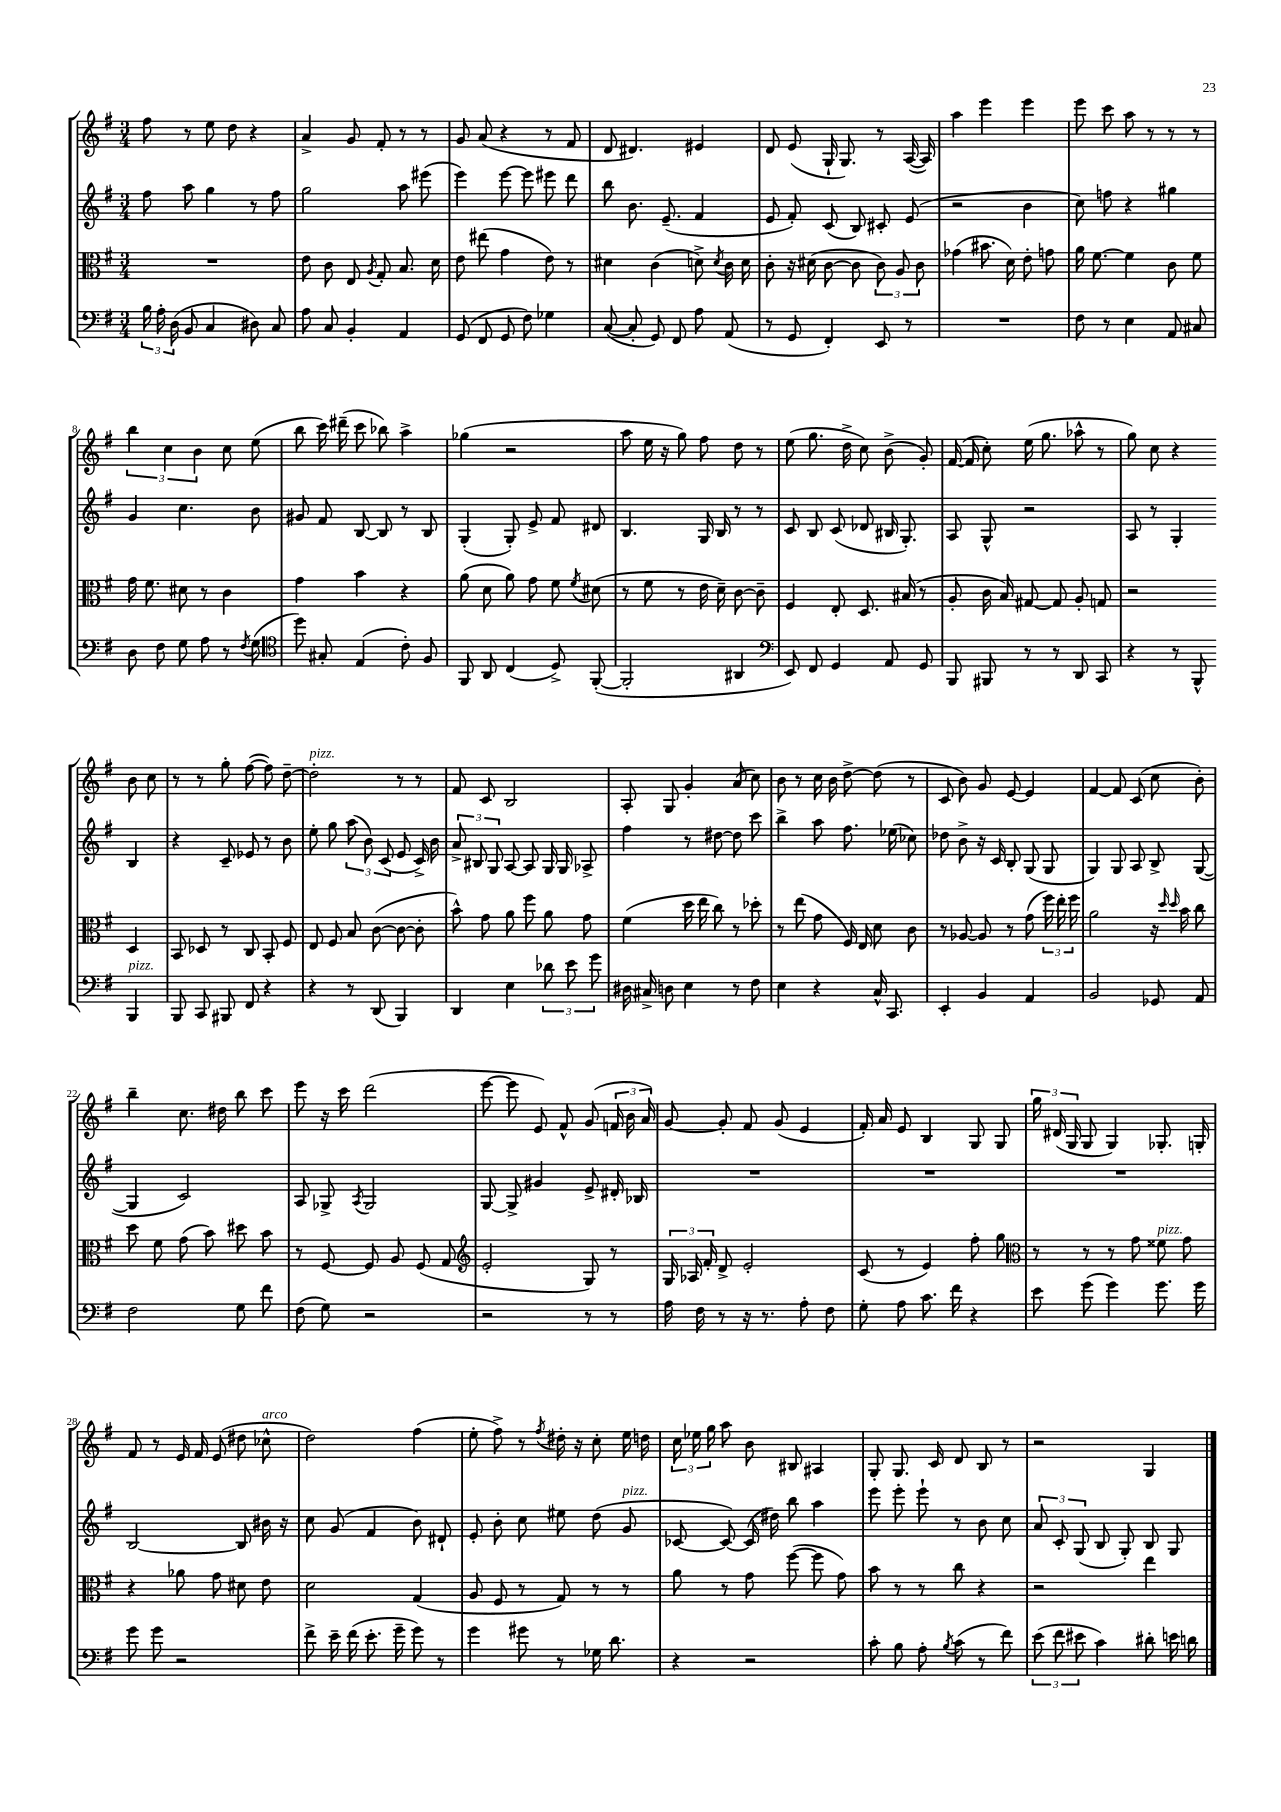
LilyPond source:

<<
\new StaffGroup <<
\new Staff = "s0" {
    \clef treble \key g \major \numericTimeSignature \time 3/4
    \autoBeamOff fis''8 r8 e''8 d''8 r4 |
    a'4-> g'8 fis'8-. r8 r8 |
    g'8 a'8( r4 r8 fis'8 |
    d'8 dis'4.) eis'4 |
    d'8 e'8( g16-! g8.) r8 a16~( a16) |
    a''4 e'''4 e'''4 |
    e'''8 c'''8 a''8 r8 r8 r8 |
    \tuplet 3/2 { b''4 c''4 b'4 } c''8 e''8( |
    b''8 c'''16) dis'''16--( c'''8 bes''8) a''4-> |
    ges''4( r2 |
    a''8 e''16 r16 g''8) fis''8 d''8 r8 |
    e''8( g''8. d''16-> c''8) b'8->( g'8-.) |
    fis'16~( fis'16 c''8-.) e''16( g''8. aes''8-^ r8 |
    g''8) c''8 r4 b'8 c''8 |
    r8 r8 g''8-. fis''8~( fis''8) d''8~-- |
    d''2-.^\markup { \italic "pizz." } r8 r8 |
    fis'8 c'8 b2 |
    a8-. g8 g'4-. a'8( c''8) |
    b'8 r8 c''16 b'16 d''8~-> d''8( r8 |
    c'8 b'8) g'8 e'8~ e'4 |
    fis'4~ fis'8 c'8( c''8 b'8-.) |
    b''4-- c''8. dis''16 b''8 c'''8 |
    e'''8 r16 c'''16 d'''2( |
    e'''8~ e'''8 e'8) fis'8-^ g'8( \tuplet 3/2 { f'16 b'16 a'16) } |
    g'8~ g'8-. fis'8 g'8( e'4 |
    fis'16-.) a'16 e'8 b4 g8 g8 |
    \tuplet 3/2 { g''16 dis'16( g16 } g8 g4) ges8.-. g16-. |
    fis'8 r8 e'16 fis'16 e'8( dis''8 ces''8-^^\markup { \italic "arco" } |
    d''2) fis''4( |
    e''8-. fis''8->) r8 \acciaccatura { fis''8 } dis''16-. r16 c''8-. e''16 d''16 |
    \tuplet 3/2 { c''16 ees''16 g''16 } a''8 b'8 bis8 ais4 |
    g8-. g8. c'16 d'8 b8 r8 |
    r2 g4 \bar "|." |
}
\new Staff = "s1" {
    \clef treble \key g \major \numericTimeSignature \time 3/4
    \autoBeamOff fis''8 a''8 g''4 r8 fis''8 |
    g''2 a''8 eis'''8( |
    e'''4) e'''8~ e'''8 eis'''8 d'''8 |
    b''8 b'8. e'8.--( fis'4 |
    e'8 fis'8-.) c'8( b8) cis'8-. e'8( |
    r2 b'4 |
    c''8) f''8 r4 gis''4 |
    g'4 c''4. b'8 |
    gis'8 fis'8 b8~ b8 r8 b8 |
    g4-.( g8-.) e'8-> fis'8 dis'8 |
    b4. g16 b16 r8 r8 |
    c'8 b8 c'8( des'8 bis16 g8.-.) |
    a8 g8-^ r2 |
    a8 r8 g4-. b4 |
    r4 c'8-- ees'8 r8 b'8 |
    e''8-. g''8 \tuplet 3/2 { a''8( b'8) c'8( } e'8 c'16->) b'16 |
    \tuplet 3/2 { a'8-> bis8 g8 } a8~ a8 g16 g16 aes8-> |
    fis''4 r8 dis''8~ dis''8 c'''8 |
    b''4-> a''8 fis''8. ees''16( ces''8) |
    des''8 b'8-> r16 c'16 b8-. g8( g8 |
    g4) g8 a8 b8-> g8~( |
    g4 c'2) |
    a8 ges8-> \acciaccatura { a8 } ges2 |
    g8~ g8-> gis'4 e'8-> dis'16-. bes16 |
    R2. |
    R2. |
    R2. |
    b2~ b8 bis'16 r16 |
    c''8 g'8( fis'4 b'8) dis'8-! |
    e'8-. b'8-. c''8 eis''8 d''8( g'8^\markup { \italic "pizz." } |
    ces'8~ ces'8~) ces'16( dis''16) b''8 a''4 |
    e'''8 e'''8-. e'''8-! r8 b'8 c''8 |
    \tuplet 3/2 { a'8 c'8-. g8( } b8 g8-.) b8 g8 \bar "|." |
}
\new Staff = "s2" {
    \clef alto \key g \major \numericTimeSignature \time 3/4
    \autoBeamOff R2. |
    e'8 c'8 e8 \acciaccatura { a8 } g8-. b8. d'16 |
    e'8 eis''8( g'4 e'8) r8 |
    dis'4 c'4( d'8->) \acciaccatura { d'8 } c'16 d'16 |
    c'8-. r16 dis'16( c'8~ c'8 \tuplet 3/2 { c'8) a8 c'8 } |
    ges'4( bis'8. d'16) e'8-. g'8 |
    a'16 fis'8.~ fis'4 c'8 fis'8 |
    g'16 fis'8. dis'8 r8 c'4 |
    g'4 b'4 r4 |
    a'8( d'8 a'8) g'8 fis'8 \acciaccatura { fis'8 } dis'8( |
    r8 fis'8 r8 e'16 d'16--) c'8~ c'8-- |
    fis4 e8-. d8. bis16( r8 |
    a8-. c'16 b16) gis8~ gis8 a8-. g8 |
    r2 d4 |
    b,8 des8 r8 c8 b,8-. fis8 |
    e8 fis8 b8 c'8~( c'8~ c'8-. |
    b'8-^) g'8 a'8 fis''8 a'8 g'8 |
    fis'4( d''16 e''16 c''8) r8 des''8-. |
    r8 e''8( g'8 fis16) e16 d'8 c'8 |
    r8 aes8~ aes8 r8 g'8( \tuplet 3/2 { fis''16) e''16-. fis''16 } |
    a'2 r16 \grace { d''16 d''16 } b'16 c''8 |
    d''8 fis'8 g'8( b'8) dis''8 b'8 |
    r8 fis8~ fis8 a8 fis8( g8 |
    \clef treble e'2-. g8) r8 |
    \tuplet 3/2 { g16 aes16 fis'16-. } d'8-> e'2-. |
    c'8( r8 e'4) fis''8-. g''8 |
    \clef alto r8 r8 r8 g'8 fisis'8^\markup { \italic "pizz." } g'8 |
    r4 aes'8 g'8 dis'8 e'8 |
    d'2 g4( |
    a8 fis8 r8 g8) r8 r8 |
    a'8 r8 g'8 fis''8~( fis''8 g'8) |
    b'8 r8 r8 c''8 r4 |
    r2 e''4 \bar "|." |
}
\new Staff = "s3" {
    \clef bass \key g \major \numericTimeSignature \time 3/4
    \autoBeamOff \tuplet 3/2 { b16 a16-. d16( } b,8 c4 dis8) c8 |
    a8 c8 b,4-. a,4 |
    g,8( fis,8 g,8 fis8) ges4 |
    c8~( c8-. g,8) fis,8 a8 a,8( |
    r8 g,8 fis,4-.) e,8 r8 |
    R2. |
    fis8 r8 e4 a,8 cis8 |
    d8 fis8 g8 a8 r8 \acciaccatura { fis8 } g8( |
    \clef tenor d''8) gis8-. e4( c'8-.) fis8 |
    fis,8 a,8 c4( d8->) fis,8~-.( |
    fis,2-. ais,4 |
    \clef bass e,8) fis,8 g,4 a,8 g,8 |
    b,,8 bis,,8 r8 r8 d,8 c,8 |
    r4 r8 b,,8-^ b,,4^\markup { \italic "pizz." } |
    b,,8 c,8 bis,,8 fis,8 r4 |
    r4 r8 d,8( b,,4) |
    d,4 e4 \tuplet 3/2 { des'8 e'8 g'8 } |
    dis16 cis16-> d8 e4 r8 fis8 |
    e4 r4 c16-^ c,8. |
    e,4-. b,4 a,4 |
    b,2 ges,8 a,8 |
    fis2 g8 fis'8 |
    fis8( g8) r2 |
    r2 r8 r8 |
    a16 fis16 r8 r16 r8. a8-. fis8 |
    g8-. a8 c'8. fis'16 r4 |
    e'8 g'8( g'4) g'8. g'16 |
    g'8 g'8 r2 |
    fis'8-> e'16-- fis'16( e'8.-. g'16-- g'8) r8 |
    g'4 gis'8 r8 ges16 d'8. |
    r4 r2 |
    c'8-. b8 a8-. \acciaccatura { b8 } c'8( r8 fis'8) |
    \tuplet 3/2 { e'8( fis'8 eis'8 } c'4) dis'8-. e'16 d'16 \bar "|." |
}
>>
>>
